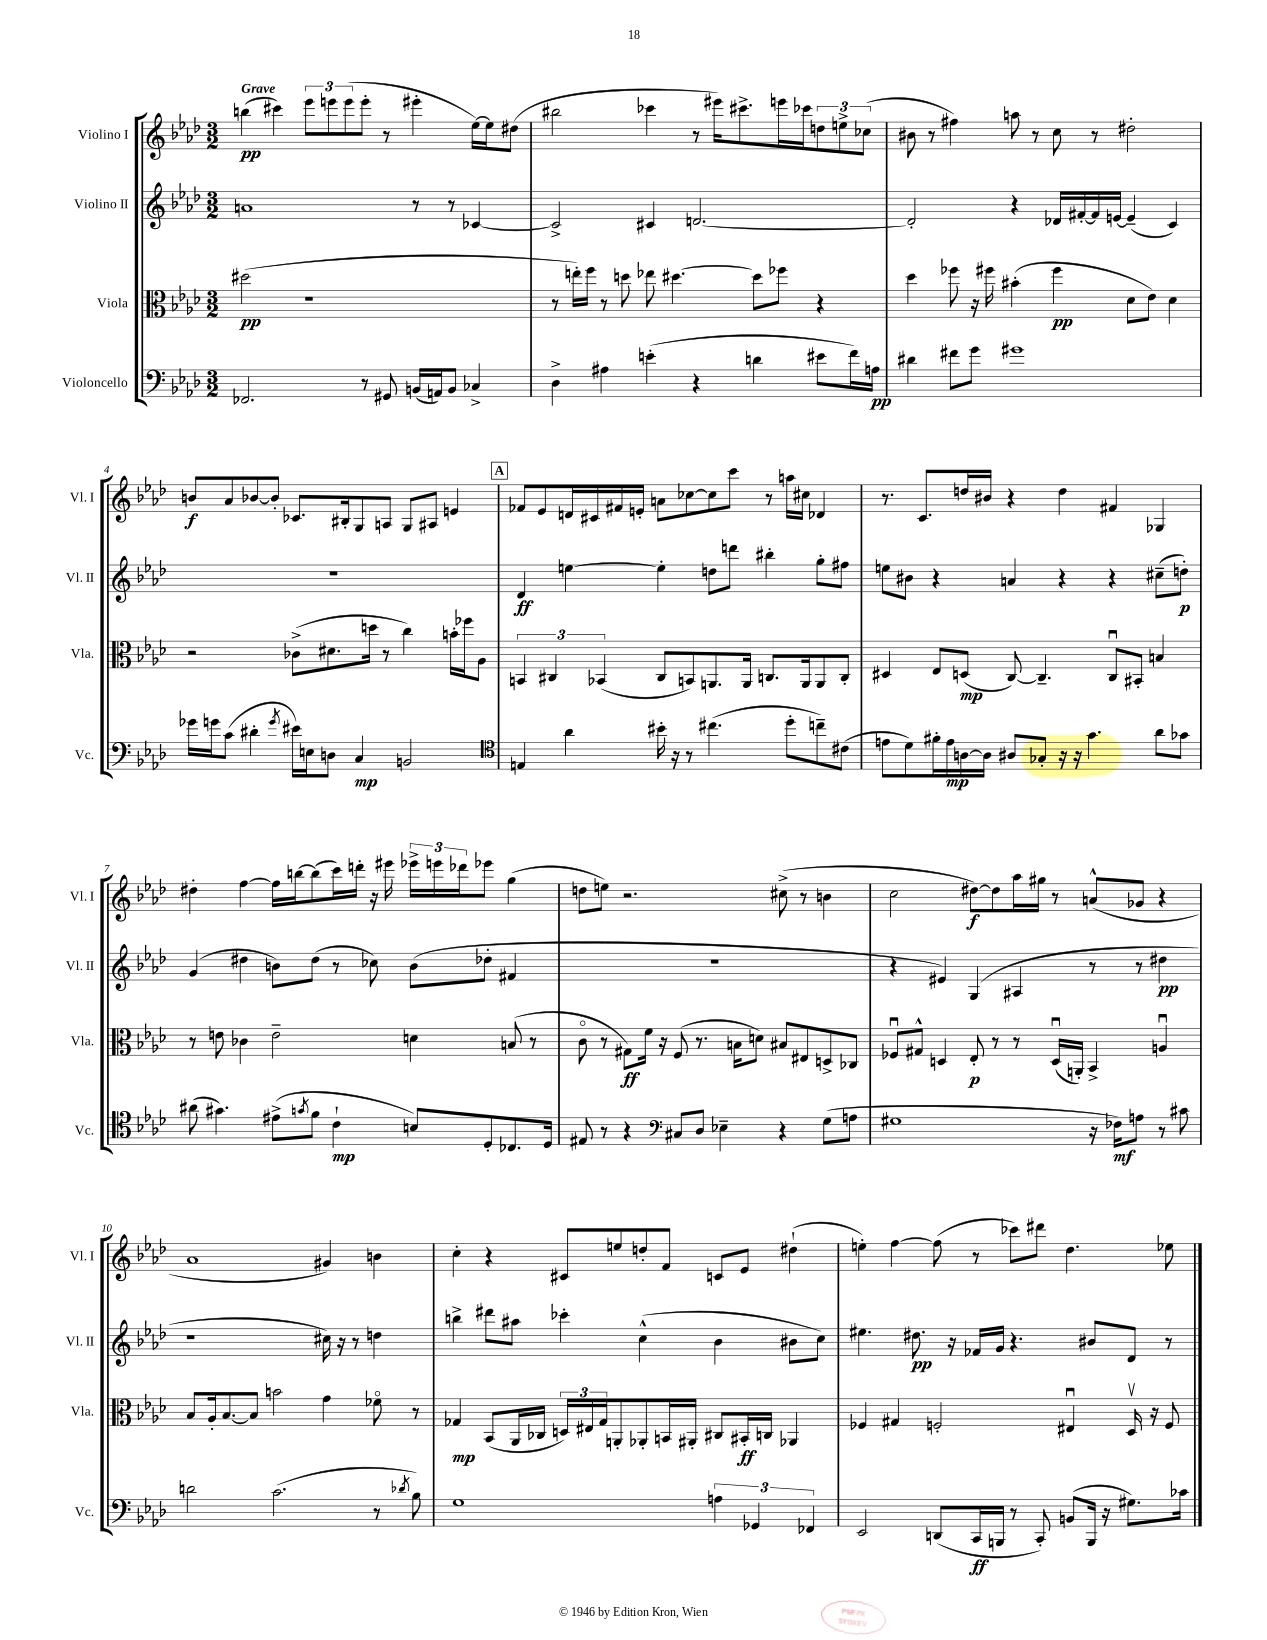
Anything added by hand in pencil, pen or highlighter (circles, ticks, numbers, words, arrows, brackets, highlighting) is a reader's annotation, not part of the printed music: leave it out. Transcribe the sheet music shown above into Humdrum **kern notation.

**kern	**kern	**kern	**kern
*staff4	*staff3	*staff2	*staff1
*clefF4	*clefC3	*clefG2	*clefG2
*k[b-e-a-d-]	*k[b-e-a-d-]	*k[b-e-a-d-]	*k[b-e-a-d-]
*M3/2	*M3/2	*M3/2	*M3/2
2.FF-/	(2dd#\	1a	(4bb\
.	.	.	4ccc#\)
.	1r	.	12eee-\L
.	.	.	12eee\
.	.	.	(12eee\
8r	.	.	8eee'\J
8GG#/	.	.	8r
(16BB/LL	.	8r	4eee#'\
16AA/J)	.	.	.
8BB/J	.	8r	.
4C-^/	.	[4c-/	[16ee-\LL)
.	.	.	16ee-\]J
.	.	.	(8dd#\J
=	=	=	=
4D-^\	8r	2c-^/]	2bb#\
.	16ee'\LL)	.	.
.	16ff\JJ	.	.
4A#\	8r	.	.
.	8dd\	.	.
(4e'\	8ee-\	4c#/	4ccc-\
.	[4.dd#\	.	.
4r	.	[2.d/	8r
.	.	.	16eee#\LK)
.	.	.	8.ccc#^\
4d\	8dd#\]L	.	.
.	8ff-\J	.	16eee\L
.	.	.	16ccc-\J
8e#\L	4r	.	12dd\
.	.	.	12ee^\
16f\L)	.	.	.
.	.	.	(12cc-\J
16A\JJ	.	.	.
=	=	=	=
4d#\	4dd-\	2d'/]	8b#\
.	.	.	8r
8f#\L	8ff-\	.	4ff#\)
8g\J	16r	.	.
.	16ff#\	.	.
1g#	(4b#'\	4r	8aa\
.	.	.	8r
.	4ff#\	16d-/LL	8cc\
.	.	[16f#'/	.
.	.	16f#/]	8r
.	.	[16e/JJ	.
.	8d-\L	(4e~/]	2dd#'\
.	8e-\J)	.	.
.	4d-\	4c/)	.
=	=	=	=
16g-\LL	2r	1.r	8b/L
16g\J	.	.	.
(8c\J	.	.	8a-/
4d#'\	.	.	[8b-/
.	.	.	8b-'/]J
8qg/	.	.	.
16e#\LL)	(8c-^\L	.	8.c-/L
16E\J	.	.	.
8D\J	8.d#\	.	.
.	.	.	16B#'/k
4C/	.	.	8G/
.	16dd\Jk	.	.
.	8r	.	8A/J
2BB/	4cc\)	.	8G/L
.	.	.	8A#/J
.	16b'\LL	.	4e/
.	16ff-\J	.	.
.	8A-\J	.	.
=	=	=	=
*clefC4	*	*	*
4E/	6BB/	4d-/	8f-/L
.	.	.	8e-/
.	6C#/	.	.
4a-\	.	[4ee\	16d/L
.	.	.	16c#/
.	(6BB-/	.	.
.	.	.	16f#/
.	.	.	16e'/JJ
16b#'\	8C#/L	4ee'\]	8a\L
16r	.	.	.
8r	8BB/)	.	[8cc-\
(4.cc#\	8.AA/	8dd\L	8cc-\]
.	.	8ddd\J	8ccc\J
.	16AA/Jk	.	.
.	8.C/L	4bb#'\	8r
8dd-'\L	.	.	16aa\LL
.	16AA/k	.	16cc#\JJ
8cc~\)	8AA/	8gg'\L	4d-/
(8c#\J	8C'/J	8ff#\J	.
=	=	=	=
8e\L	4D#/	8ee\L	8.r
8d-\)	.	8b#\J	.
.	.	.	8.c/L
16f#'\L	8E-/L	4r	.
16e\	.	.	.
[16A\	(8D/J	.	16dd/L
16A\]JJ	.	.	16b#/JJ
8A#/L	[8C/)	4a/	4r
8G-'/J	4.C~/]	.	.
16r	.	4r	4dd\
16r	.	.	.
4.g\	.	.	.
.	8Cu/L	4r	4f#/
.	8BB#'/J	.	.
8a-\L	4B/	(8cc#~\L	4G-/
8g-\J	.	8dd'\J)	.
=	=	=	=
(8a#\	8r	(4g/	4dd#'\
4.g#\)	8e\	.	.
.	4c-\	4dd#\	[4ff\
(8e#^\L	2e~\	8b\L)	16ff\]LL
.	.	.	[16bb\J
8qg/	.	.	.
8f\J	.	(8dd#\J	(8bb\]
4c`\	.	8r	16ccc\L)
.	.	.	16ddd'\JJ
.	.	8cc-\)	16r
.	.	.	16eee#\
8B/L)	4d\	(8b\L	24eee-^\LL
.	.	.	24eee\
.	.	.	24ddd-\J
8D-'/	.	8dd-'\J	8eee-\J
8.C-/	(8B/	4f#/	(4gg\
.	8r	.	.
16D-/Jk	.	.	.
=	=	=	=
8E#/	8co\	1.r	8dd\L
8r	8r	.	8ee\J)
4r	8G#\L)	.	2.r
.	16f\Jk	.	.
.	16r	.	.
*clefF4	*	*	*
8C#/L	(8F/	.	.
8D-/J	8.r	.	.
4E-~\	.	.	.
.	16B\LK	.	.
.	8d\J)	.	.
4r	8B#/L	.	(8cc#^\
.	8E#/	.	8r
(8G\L	8D^/	.	4b\
8A\J	8C-/J	.	.
=	=	=	=
1G#	8F-u/L	4r	2cc\
.	8G#^^/J	.	.
.	4D/	4e#/)	.
.	8E-'/	(4G/	[8dd#\L)
.	8r	.	8dd#\]
.	8r	4A#/	16aa-\L
.	.	.	16gg#\JJ
.	(16Du/LL	.	8r
.	16AA'/JJ)	.	.
16r	4BB-^/	8r	(8a^^/L
16F-\LK)	.	.	.
8A\J	.	8r	8g-/J
8r	4Au/	4dd#\	4r
8c#\	.	.	.
=	=	=	=
2d\	8B-/L	1r	1a-
.	16A-'/k	.	.
.	[8.B-/	.	.
.	8B-/]J	.	.
(2.c\	2b\	.	.
.	4g\	16cc#\)	4g#/)
.	.	16r	.
.	.	8r	.
8r	8f-o\	4dd\	4b\
8qd-/	.	.	.
8B-\)	8r	.	.
=	=	=	=
1G	4G-/	4bb^\	4cc'\
.	(8BB-/L	8ddd#\L	4r
.	16AA-/L	8aa#\J	.
.	16C-/JJ	.	.
.	24D/LL)	4ccc-'\	8c#/L
.	24E#/	.	.
.	24G-/J	.	.
.	8AA'/	.	8ee/
.	8AA-'/	(4cc^^\	8dd'/
.	16BB/L	.	8f/J
.	16AA#'/JJ	.	.
6A\	8C#/L	4b-\	8c/L
.	16BB#'/L	.	8e-/J
6GG-/	.	.	.
.	16C/JJ	.	.
.	4AA-/	8b#\L	(4dd#`\
6FF-/	.	.	.
.	.	8cc\J)	.
=	=	=	=
2EE-/	4F-/	4.ee#\	4ee'\)
.	4G#/	.	[4ff\
.	.	8.dd#\	.
(8DD/L	2F'/	.	(8ff\]
.	.	16r	.
16CC/L	.	16f-/LL	8r
16BBB/JJ	.	16g/JJ	.
8r	.	4.r	8ccc-\L)
8CC'/)	.	.	8ddd#\J
(8BB/L	4E#u/	.	4.dd-\
16BBB/Jk	.	8b#/L	.
16r	.	.	.
8.G#\L)	16D-v/	8d-/J	.
.	16r	.	.
.	8F/	8r	8ee-\
16c-\Jk	.	.	.
==	==	==	==
*-	*-	*-	*-
